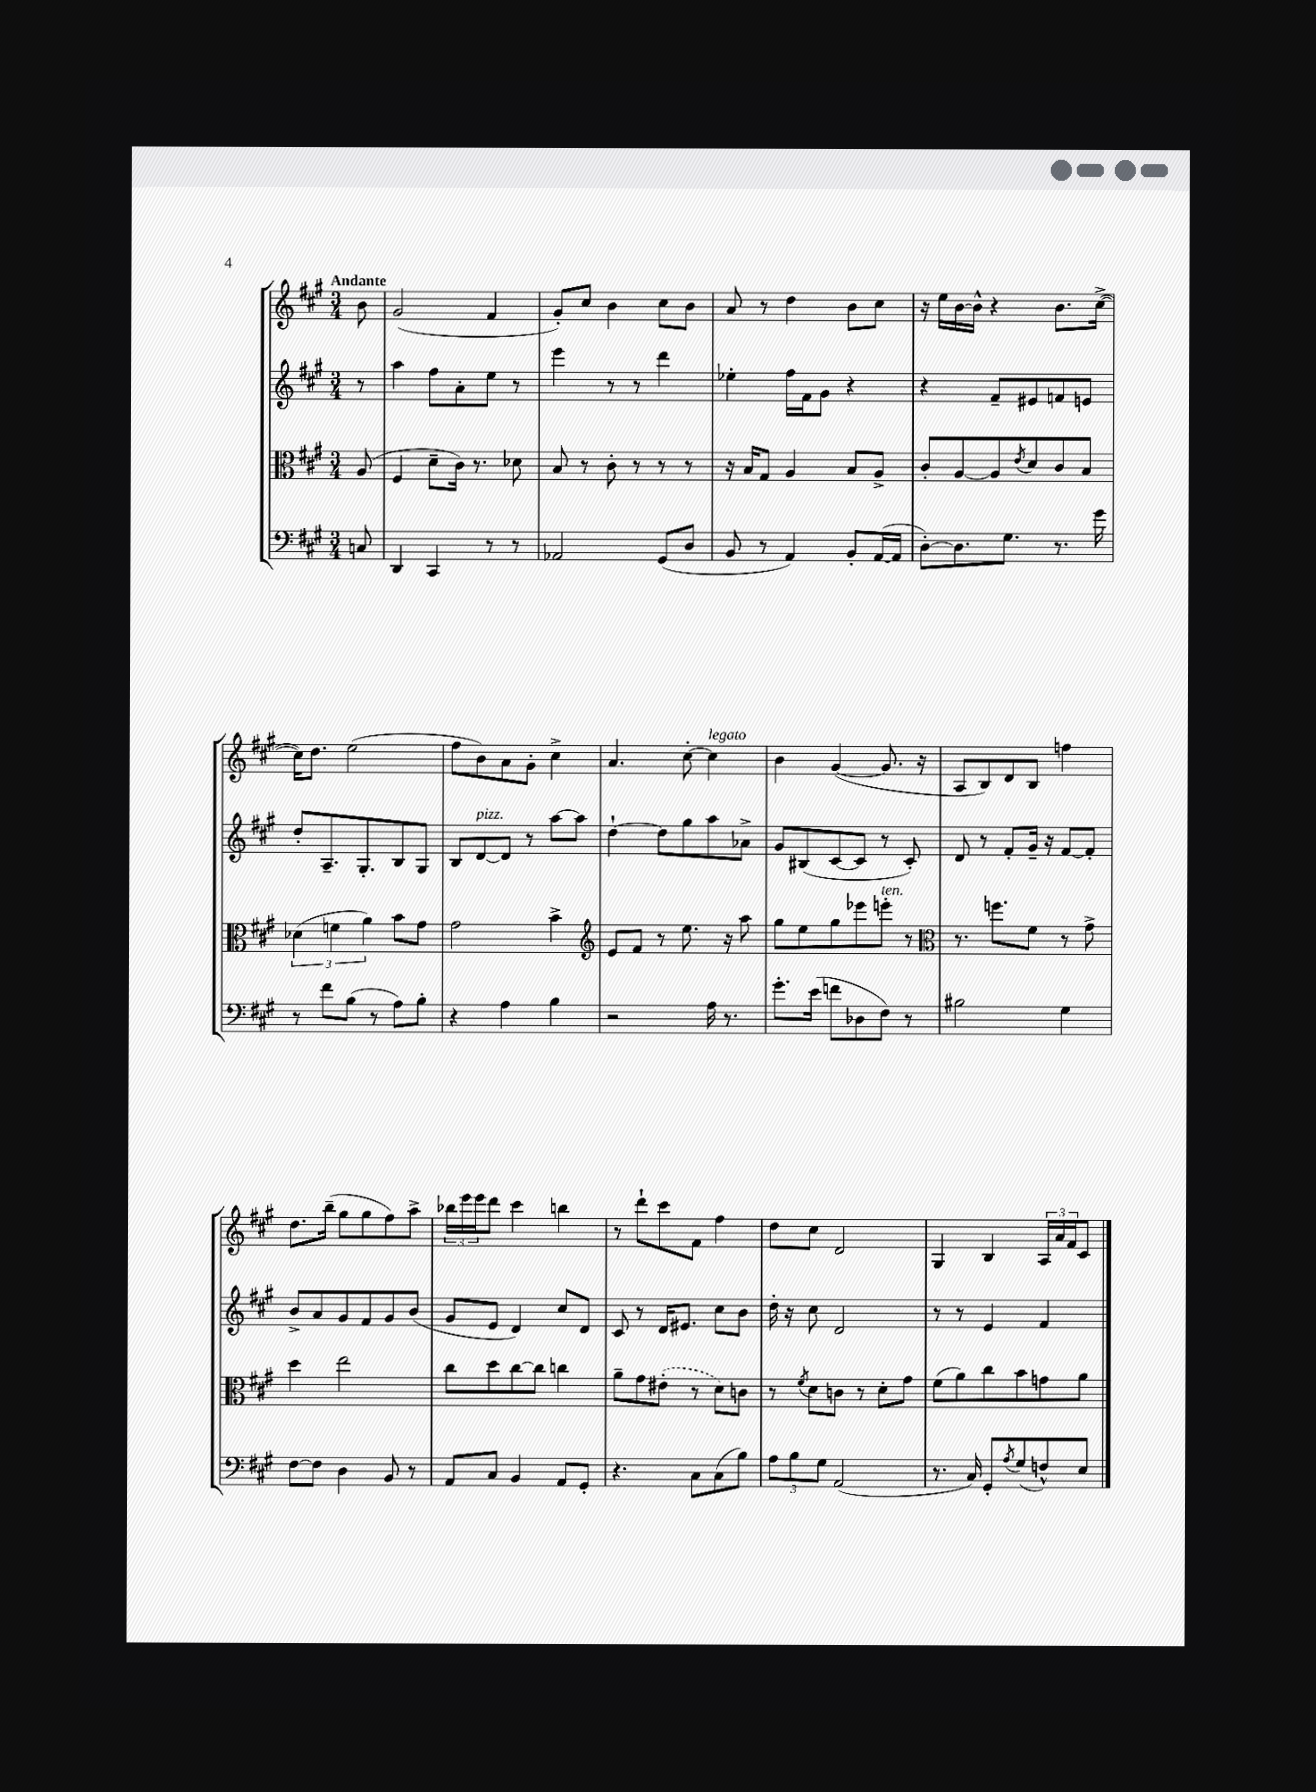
<<
\new StaffGroup <<
\new Staff = "s0" {
    \clef treble \key a \major \numericTimeSignature \time 3/4 \partial 8 \tempo "Andante"
    b'8 |
    gis'2( fis'4 |
    gis'8-.) cis''8 b'4 cis''8 b'8 |
    a'8 r8 d''4 b'8 cis''8 |
    r16 e''16 b'16~ b'16-^ r4 b'8. cis''16~->( |
    cis''16) d''8. e''2( |
    fis''8 b'8) a'8 gis'8-. cis''4-> |
    a'4. cis''8~-. cis''4^\markup { \italic "legato" } |
    b'4 gis'4~( gis'8. r16 |
    a8 b8) d'8 b8 f''4 |
    d''8. b''16--( gis''8 gis''8 fis''8) a''8-> |
    \tuplet 3/2 { bes''16 e'''16 e'''16 } d'''8 cis'''4 b''4 |
    r8 d'''8-! cis'''8 fis'8 fis''4 |
    d''8 cis''8 d'2 |
    gis4 b4 \tuplet 3/2 { a16 a'16 fis'16 } cis'8 \bar "|." |
}
\new Staff = "s1" {
    \clef treble \key a \major \numericTimeSignature \time 3/4 \partial 8
    r8 |
    a''4 fis''8 a'8-. e''8 r8 |
    e'''4 r8 r8 d'''4 |
    ees''4-. fis''16 fis'16 gis'8 r4 |
    r4 fis'8-- eis'8 f'8 e'8 |
    d''8-. a8.-- gis8.-. b8 gis8 |
    b8 d'8~^\markup { \italic "pizz." } d'8 r8 a''8~ a''8 |
    d''4~-! d''8 gis''8 a''8 aes'8-> |
    gis'8 bis8( cis'8~ cis'8 r8 cis'8-.) |
    d'8 r8 fis'8-. gis'16-- r16 fis'8~ fis'8-. |
    b'8-> a'8 gis'8 fis'8 gis'8 b'8( |
    gis'8 e'8 d'4) cis''8 d'8 |
    cis'8 r8 d'16 eis'8. cis''8 b'8 |
    d''16-. r16 cis''8 d'2 |
    r8 r8 e'4 fis'4 \bar "|." |
}
\new Staff = "s2" {
    \clef alto \key a \major \numericTimeSignature \time 3/4 \partial 8
    a8( |
    fis4 d'8-- cis'16) r8. des'8 |
    b8 r8 cis'8-. r8 r8 r8 |
    r16 b16 gis8 a4 b8 a8-> |
    cis'8-. a8~ a8 \acciaccatura { e'8 } d'8 cis'8 b8 |
    \tuplet 3/2 { des'4( f'4 a'4) } b'8 gis'8 |
    gis'2 b'4-> |
    \clef treble e'8 fis'8 r8 e''8. r16 a''8 |
    gis''8 e''8 gis''8 ees'''8 e'''8-.^\markup { \italic "ten." } r8 |
    \clef alto r8. f''8. fis'8 r8 gis'8-> |
    d''4 e''2 |
    cis''8 d''8 cis''8~ cis''8 c''4 |
    a'8-- gis'8 \once \slurDashed eis'8-.( r8 d'8) c'8 |
    r8 \acciaccatura { fis'8 } d'8 c'8 r8 d'8-. gis'8 |
    fis'8( a'8) cis''8 b'8 g'8 a'8 \bar "|." |
}
\new Staff = "s3" {
    \clef bass \key a \major \numericTimeSignature \time 3/4 \partial 8
    c8 |
    d,4 cis,4 r8 r8 |
    aes,2 gis,8( d8 |
    b,8 r8 a,4) b,8-. a,16~( a,16 |
    d8~-.) d8. gis8. r8. gis'16 |
    r8 fis'8 b8( r8 a8) b8-. |
    r4 a4 b4 |
    r2 a16 r8. |
    gis'8.-. e'16( f'8 des8 fis8) r8 |
    bis2 gis4 |
    fis8~ fis8 d4 b,8 r8 |
    a,8 cis8 b,4 a,8 gis,8-. |
    r4. cis8 cis8( b8) |
    \tuplet 3/2 { a8 b8 gis8 } a,2( |
    r8. cis16) gis,8-. \acciaccatura { a8 } gis8( f8-^) e8 \bar "|." |
}
>>
>>
\layout { \context { \Score \remove "Bar_number_engraver" } }
